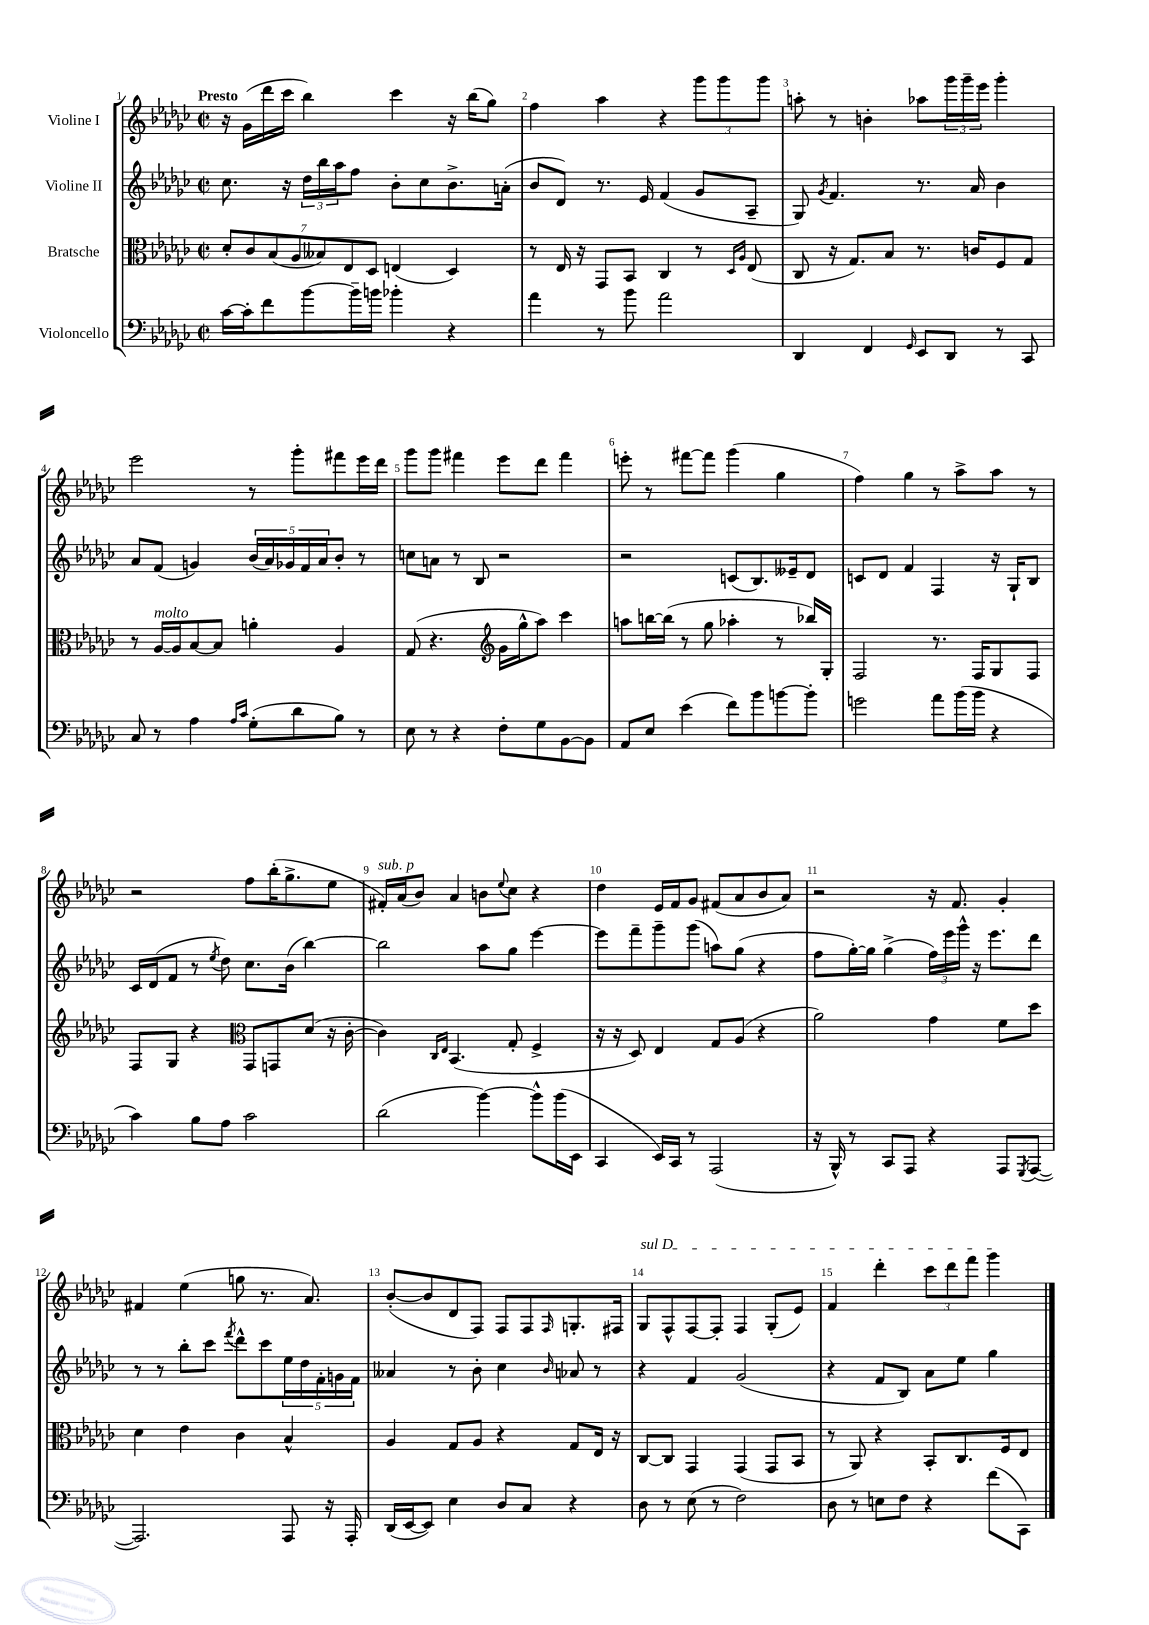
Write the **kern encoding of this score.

**kern	**kern	**kern	**kern
*staff4	*staff3	*staff2	*staff1
*clefF4	*clefC3	*clefG2	*clefG2
*k[b-e-a-d-g-c-]	*k[b-e-a-d-g-c-]	*k[b-e-a-d-g-c-]	*k[b-e-a-d-g-c-]
*M2/2	*M2/2	*M2/2	*M2/2
*met(c|)	*met(c|)	*met(c|)	*met(c|)
[16c-	14d-'	8.cc-	16r
16c-']	.	.	(16g-
.	14c-	.	.
8f	.	.	16ddd-
.	(14B-	.	.
.	.	16r	16ccc-
.	14A-	.	.
[8b-	.	24dd-	4bb-)
.	14B--)	.	.
.	.	24bb-	.
.	.	24aa-	.
.	14E-	.	.
16b-~]	.	8ff	.
.	14D-	.	.
16b	.	.	.
4b-'	(4E	8b-'	4ccc-
.	.	8cc-	.
4r	4D-)	8.b-^	16r
.	.	.	(16bb-
.	.	.	8gg-)
.	.	(16a'	.
=	=	=	=
4a-	8r	8b-	4ff
.	16E-	8d-)	.
.	16r	.	.
8r	8GG-	8.r	4aa-
8b-	8BB-	.	.
.	.	16e-	.
2a-	4C-	(4f	4r
.	8r	8g-	12ggg-
.	.	.	12ggg-
.	16qqD-	.	.
.	16qqA-	.	.
.	(8E-	8A-~	.
.	.	.	12ggg-
=	=	=	=
4DD-	8C-	8G-)	8aa'
.	.	8qg-	.
.	16r	4.f	8r
.	8.G-)	.	.
4FF	.	.	4b'
.	8B-	.	.
16qqGG-	.	.	.
8EE-	8.r	8.r	8aa-
8DD-	.	.	24ggg-
.	.	.	24ggg-~
.	16c	16a-	.
.	.	.	24eee-
8r	8F	4b-	4ggg-'
8CC-	8G-	.	.
=	=	=	=
8C-	8r	8a-	2eee-
8r	[16A-	(8f	.
.	16A-]	.	.
4A-	[8B-	4g)	.
.	8B-]	.	.
16qqA-	.	.	.
16qqc-	.	.	.
(8G-'	4a'	(20b-	8r
.	.	20a-)	.
.	.	20g-	.
8d-	.	.	8ggg-'
.	.	20f	.
.	.	20a-	.
8B-)	4A-	8b-'	8fff#
8r	.	8r	16eee-
.	.	.	16ddd-
=	=	=	=
8E-	(8G-	8cc	8ggg-
8r	4.r	8a	8ggg-
4r	.	8r	4fff#
.	.	8B-	.
*	*clefG2	*	*
8F'	16g-	2r	8eee-
.	16gg-^^	.	.
8G-	8aa-)	.	8ddd-
[8BB-	4ccc-	.	4fff#
8BB-]	.	.	.
=	=	=	=
8AA-	8aa	2r	8eee'
8E-	[16bb	.	8r
.	(16bb]	.	.
(4e-	8r	.	[8fff#
.	8gg-	.	8fff#]
8f)	4aa-'	(8c	(4ggg-
8b-	.	8.B-)	.
[8b	8r	.	4gg-
.	.	16e--~	.
8b']	16bb-)	8d-	.
.	16G-'	.	.
=	=	=	=
2g	2F	8c	4ff)
.	.	8d-	.
.	.	4f	4gg-
8a-	8.r	4F	8r
(16b-	.	.	8aa-^
16b-	16F	.	.
4r	8G-	16r	8aa-
.	.	16G-`	.
.	8F	8B-	8r
=	=	=	=
4c-)	8F	16c-	2r
.	.	(16d-	.
.	8G-	8f	.
8B-	4r	8r	.
.	.	8qee-	.
8A-	.	8dd-)	.
*	*clefC3	*	*
2c-	8GG-	8.cc-	8ff
.	8GG	.	(16bb-'
.	.	(16b-	8.gg-^
.	(8d-	[4bb-)	.
.	16r	.	8ee-
.	[16c-'	.	.
=	=	=	=
(2d-	4c-])	2bb-]	16f#')
.	.	.	(16a-
.	.	.	8b-)
.	16qqC-	.	.
.	16qqE-	.	.
.	(4.BB-	.	4a-
[4b-)	.	8aa-	8b
.	.	.	8qqee-
.	8G-'	8gg-	8cc-
8b-^^]	4F^	[4eee-	4r
(16b-	.	.	.
16EE-	.	.	.
=	=	=	=
4CC-	16r	8eee-]	4dd-
.	16r	.	.
.	8D-)	8fff~	.
16EE-)	4E-	8ggg-~	16e-
16CC-	.	.	16f
8r	.	(8ggg-	8g-
(2AAA-	8G-	8aa)	(8f#
.	(8A-	(8gg-	8a-
.	4r	4r	8b-
.	.	.	8a-)
=	=	=	=
16r	2a-)	8ff	2r
16BBB-^^)	.	.	.
8r	.	[16gg-')	.
.	.	16gg-]	.
8CC-	.	(4gg-^	.
8AAA-	.	.	.
4r	4g-	24ff)	16r
.	.	24eee-	.
.	.	.	8.f
.	.	24ggg-^^	.
.	.	16r	.
.	.	8.eee-	.
8AAA-	8f	.	4g-'
8qGGG-	.	.	.
([8AAA-	8dd-	8ddd-	.
=	=	=	=
2.AAA-])	4d-	8r	4f#
.	.	8r	.
.	4e-	8bb-'	(4ee-
.	.	8ccc-	.
.	.	8qfff	.
.	4c-	8ddd-^^	8gg
.	.	8ccc-	8.r
8AAA-	4B-^^	20ee-	.
.	.	20dd-	.
.	.	.	8.a-)
.	.	20f'	.
16r	.	.	.
.	.	20g	.
16AAA-'	.	.	.
.	.	20f	.
=	=	=	=
(16DD-	4A-	4a--	([8b-'
[16EE-	.	.	.
8EE-])	.	.	8b-]
4E-	8G-	8r	8d-
.	8A-	8b-'	8F)
8D-	4r	4cc-	8F
8C-	.	.	8F
.	.	16qqb-	16qqF
4r	8G-	8a-	8.G'
.	16E-	8r	.
.	16r	.	16F#
=	=	=	=
8D-	[8C-	4r	8G-
8r	8C-]	.	8F^^
(8E-	4GG-	4f	[8F
8r	.	.	8F']
2F)	(4GG-	(2g-	4F
.	8GG-	.	(8G-'
.	8BB-	.	8e-)
=	=	=	=
8D-	8r	4r	4f
8r	8AA-)	.	.
8E	4r	8f	4ddd-'
8F	.	8B-)	.
4r	8BB-'	8a-	12ccc-
.	.	.	12ddd-
.	8.C-	8ee-	.
.	.	.	12fff
(8f	.	4gg-	4ggg-
.	16F	.	.
8CC-)	8E-	.	.
==	==	==	==
*-	*-	*-	*-
